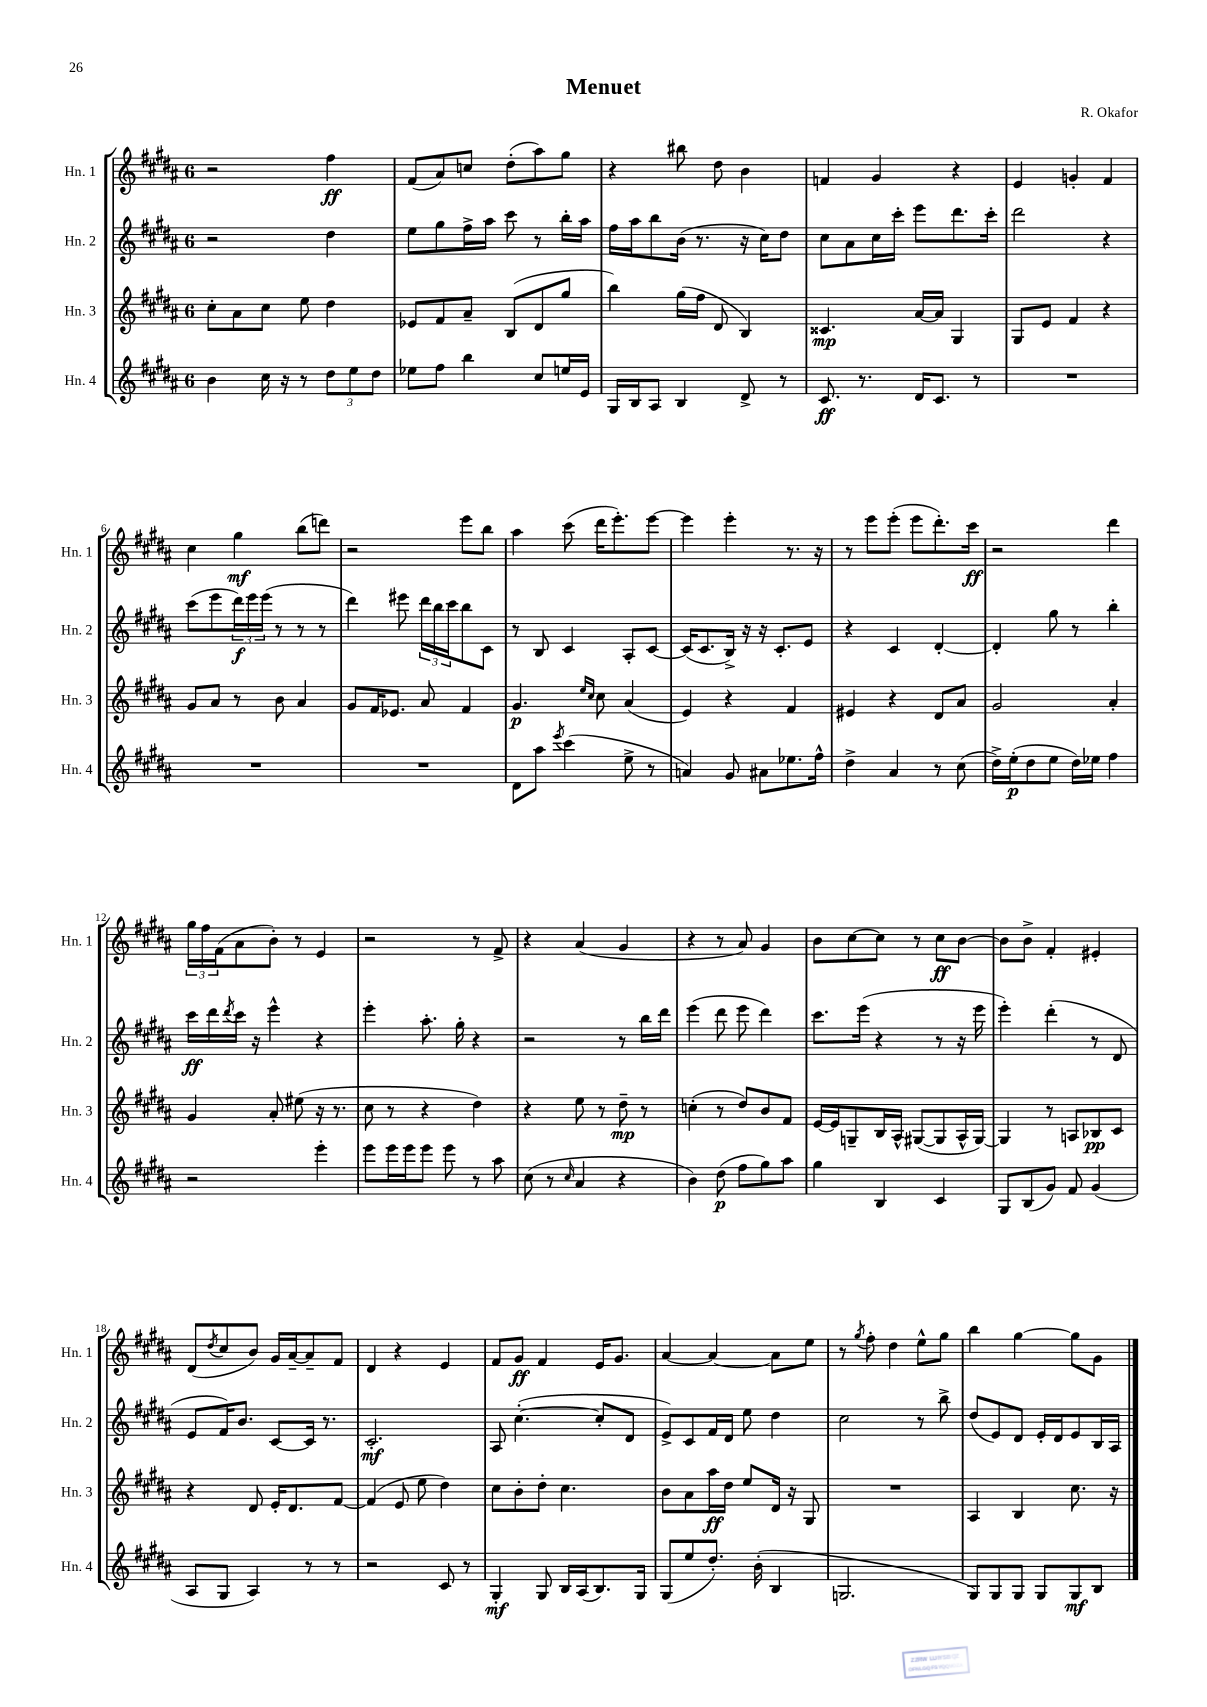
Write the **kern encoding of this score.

**kern	**kern	**kern	**kern
*staff4	*staff3	*staff2	*staff1
*clefG2	*clefG2	*clefG2	*clefG2
*k[f#c#g#d#a#]	*k[f#c#g#d#a#]	*k[f#c#g#d#a#]	*k[f#c#g#d#a#]
*M6/8	*M6/8	*M6/8	*M6/8
4b	8cc#'	2r	2r
.	8a#	.	.
16cc#	8cc#	.	.
16r	.	.	.
8r	8ee	.	.
12dd#	4dd#	4dd#	4ff#
12ee	.	.	.
12dd#	.	.	.
=	=	=	=
8ee-	8e-	8ee	(8f#
8ff#	8f#	8gg#	8a#)
4bb	8a#~	16ff#^	8cc
.	.	16aa#	.
.	(8B	8ccc#	(8dd#'
8cc#	8d#	8r	8aa#)
16ee	8gg#	16bb'	8gg#
16e	.	16aa#	.
=	=	=	=
16G#	4bb)	16ff#	4r
16B	.	16aa#	.
8A#	.	8bb	.
4B	(16gg#	(16b	8bb#
.	16ff#	8.r	.
.	8d#	.	8dd#
8d#^	4B)	16r	4b
.	.	16cc#)	.
8r	.	8dd#	.
=	=	=	=
8.c#	4.c##	8cc#	4f
.	.	8a#	.
8.r	.	.	.
.	.	16cc#	4g#
.	.	16ccc#'	.
16d#	[16a#	8eee	.
8.c#	16a#]	.	.
.	4G#	8.ddd#	4r
8r	.	.	.
.	.	16ccc#'	.
=	=	=	=
2.r	8G#	2ddd#	4e
.	8e	.	.
.	4f#	.	4g'
.	4r	4r	4f#
=	=	=	=
2.r	8g#	(8ccc#	4cc#
.	8a#	8eee	.
.	8r	24ddd#)	4gg#
.	.	24eee	.
.	.	(24eee	.
.	8b	8r	.
.	4a#	8r	(8bb
.	.	8r	8ddd)
=	=	=	=
2.r	8g#	4ddd#)	2r
.	16f#	.	.
.	8.e-	.	.
.	.	8eee#	.
.	8a#	24ddd#	.
.	.	24bb	.
.	.	24ccc#	.
.	4f#	8bb	8eee
.	.	8c#	8bb
=	=	=	=
8d#	4.g#	8r	4aa#
8aa#	.	8B	.
8qeee	.	.	.
(4ccc#	.	4c#	(8ccc#
.	16qqee	.	.
.	16qqcc#	.	.
.	8cc#	.	16ddd#
.	.	.	8.eee')
8ee^	(4a#	8A#'	.
8r	.	[8c#	[8eee
=	=	=	=
4a)	4e)	(16c#]	4eee]
.	.	8.c#	.
8g#	4r	16B^)	4eee'
.	.	16r	.
8a#	.	16r	.
.	.	8.c#'	.
8.ee-	4f#	.	8.r
.	.	8e	.
16ff#^^	.	.	16r
=	=	=	=
4dd#^	4e#	4r	8r
.	.	.	8eee
4a#	4r	4c#	(8eee'
.	.	.	8eee
8r	8d#	[4d#'	8.ddd#')
(8cc#	8a#	.	.
.	.	.	16ccc#
=	=	=	=
16dd#^)	2g#	4d#']	2r
(16ee'	.	.	.
8dd#	.	.	.
8ee	.	8gg#	.
16dd#)	.	8r	.
16ee-	.	.	.
4ff#	4a#'	4bb'	4ddd#
=	=	=	=
2r	4g#	16ccc#	24gg#
.	.	.	24ff#
.	.	16ddd#	.
.	.	.	(24f#
.	.	8qddd#	.
.	.	16ccc#	8a#
.	.	16r	.
.	8a#'	4eee^^	8b')
.	(8ee#	.	8r
4eee'	16r	4r	4e
.	8.r	.	.
=	=	=	=
8eee	8cc#	4eee'	2r
16eee	8r	.	.
16eee	.	.	.
8eee	4r	8.aa#'	.
8eee	.	.	.
.	.	16gg#'	.
8r	4dd#)	4r	8r
8aa#	.	.	8f#^
=	=	=	=
(8cc#	4r	2r	4r
8r	.	.	.
16qqcc#	.	.	.
4a#	8ee	.	(4a#
.	8r	.	.
4r	8dd#~	8r	4g#
.	8r	16bb	.
.	.	16ddd#	.
=	=	=	=
4b)	(4cc'	(4eee	4r
(8dd#	8r	8ddd#	8r
8ff#	8dd#)	8eee	8a#)
8gg#)	8b	4ddd#)	4g#
8aa#	8f#	.	.
=	=	=	=
4gg#	[16e	8.ccc#	8b
.	16e]	.	.
.	8G~	.	[8cc#
.	.	(16eee	.
4B	16B	4r	8cc#]
.	16A#^^	.	.
.	([8G#	.	8r
4c#	8G#]	8r	8cc#
.	16A#^^	16r	[8b
.	[16G#)	16eee	.
=	=	=	=
8G#	4G#]	4eee')	8b]
(8B	.	.	8b^
8g#)	8r	(4ddd#'	4f#'
8f#	8A	.	.
(4g#	8B-	8r	4e#'
.	8c#	8d#	.
=	=	=	=
8A#	4r	8e	(8d#
.	.	.	8qdd#
8G#	.	16f#)	8cc#
.	.	8.b	.
4A#)	8d#	.	8b)
.	16e'	[8c#	16g#
.	8.d#	.	[16a#~
8r	.	16c#]	8a#~]
.	.	8.r	.
8r	[8f#	.	8f#
=	=	=	=
2r	(4f#]	2.c#'	4d#
.	8e	.	4r
.	8ee	.	.
8c#	4dd#)	.	4e
8r	.	.	.
=	=	=	=
4G#'	8cc#	8A#	8f#
.	8b'	([4.cc#'	8g#
8G#	8dd#'	.	4f#
16B	4.cc#	.	.
(16A#	.	.	.
8.B)	.	8cc#']	16e
.	.	.	8.g#
.	.	8d#	.
16G#	.	.	.
=	=	=	=
(8G#	8b	8e^)	[4a#
8ee	8a#	8c#	.
8.dd#')	16aa#	16f#	4a#_
.	16dd#	16d#	.
.	8ee	8ee	.
(16b'	.	.	.
4B	16d#	4dd#	8a#]
.	16r	.	.
.	8G#	.	8ee
=	=	=	=
2.G	2.r	2cc#	8r
.	.	.	8qgg#
.	.	.	8ff#'
.	.	.	4dd#
.	.	8r	8ee^^
.	.	8bb^	8gg#
=	=	=	=
8G#)	4A#	(8dd#	4bb
8G#	.	8e)	.
8G#	4B	8d#	[4gg#
8G#	.	16e'	.
.	.	16d#	.
8G#	8.cc#	8e	8gg#]
8B	.	16B	8g#
.	16r	16A#	.
==	==	==	==
*-	*-	*-	*-
